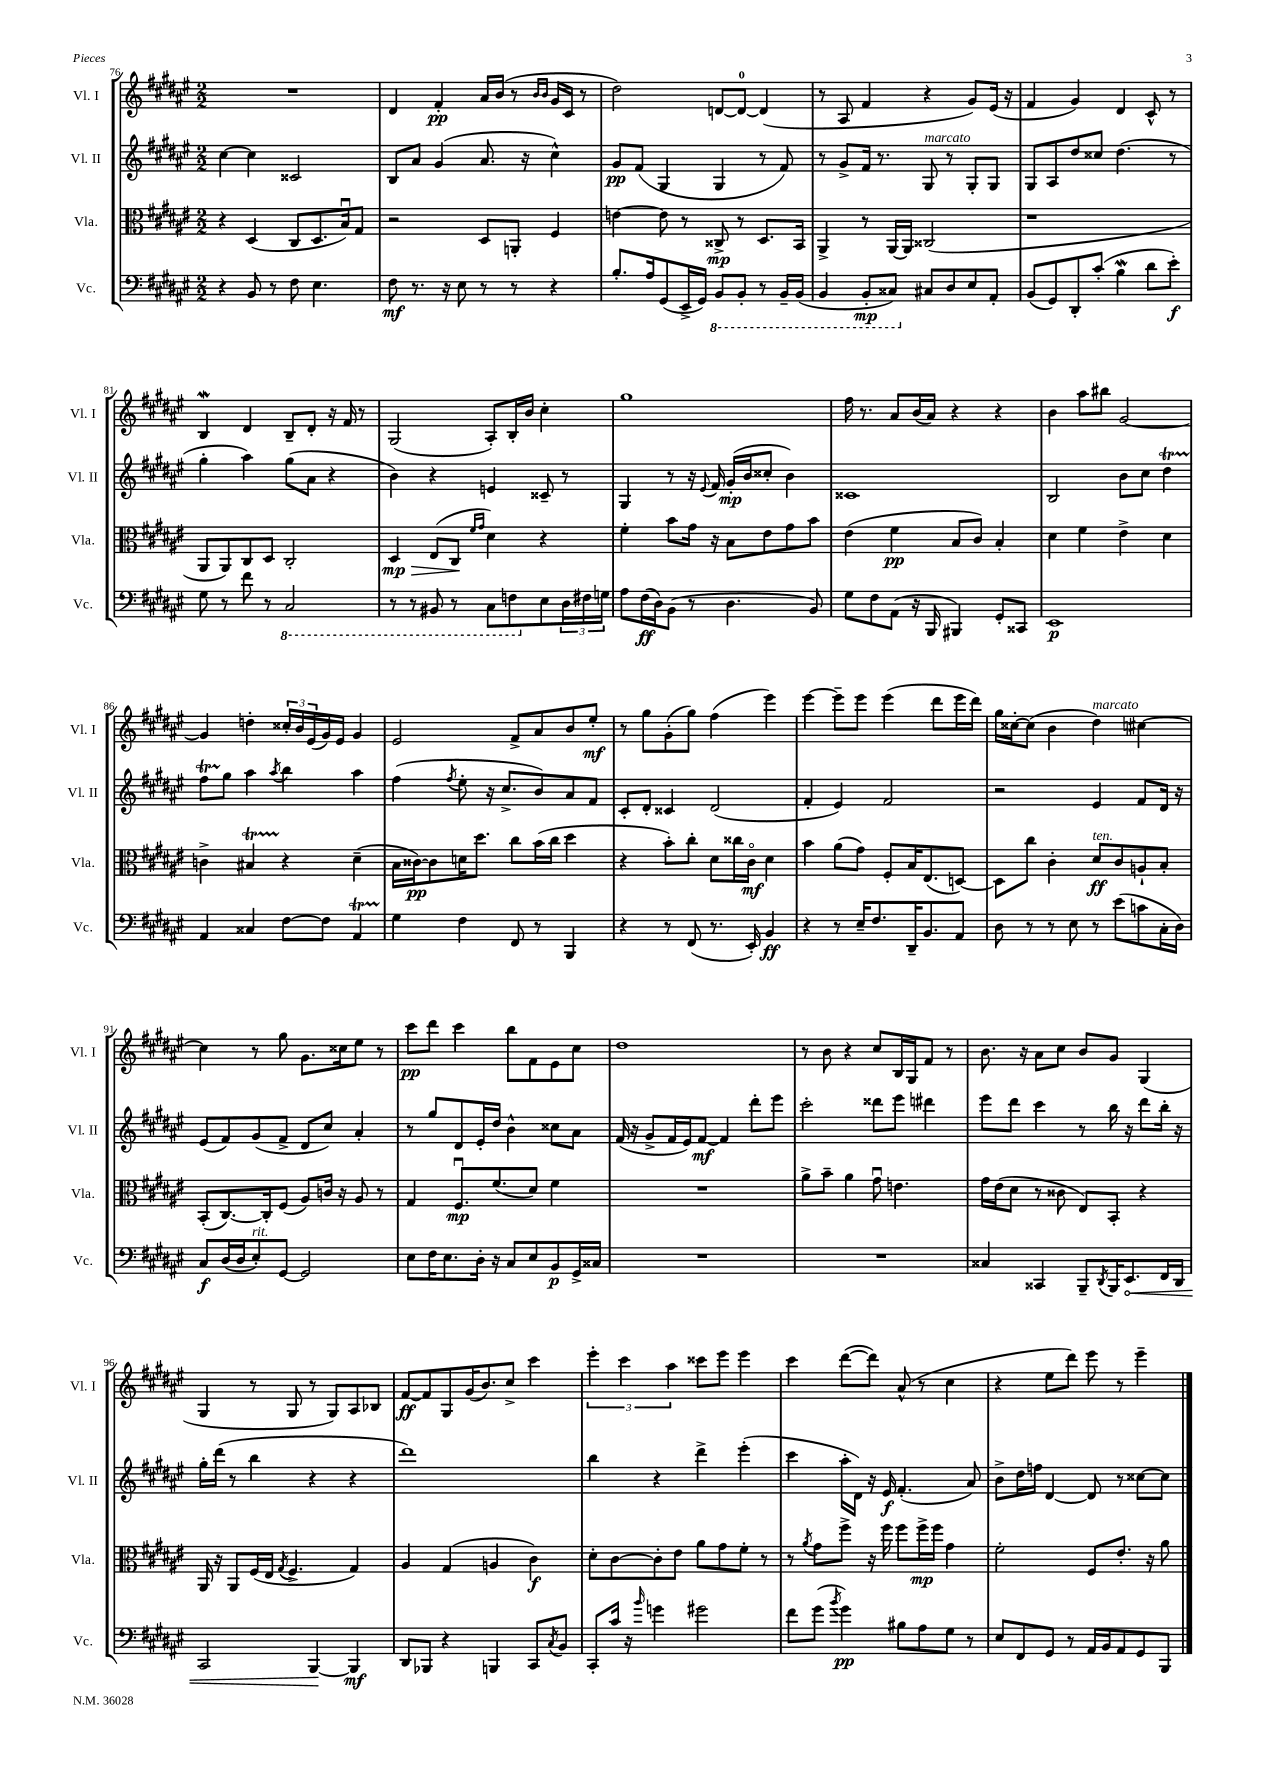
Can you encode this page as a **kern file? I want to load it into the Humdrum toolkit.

**kern	**dynam	**kern	**dynam	**kern	**dynam	**kern	**dynam
*part4	*part4	*part3	*part3	*part2	*part2	*part1	*part1
*staff4	*staff4	*staff3	*staff3	*staff2	*staff2	*staff1	*staff1
*I"Vc.	*	*I"Vla.	*	*I"Vl. II	*	*I"Vl. I	*
*I'Vc.	*	*I'Vla.	*	*I'Vl. II	*	*I'Vl. I	*
*clefF4	*	*clefC3	*	*clefG2	*	*clefG2	*
*k[f#c#g#d#a#e#]	*	*k[f#c#g#d#a#e#]	*	*k[f#c#g#d#a#e#]	*	*k[f#c#g#d#a#e#]	*
*M2/2	*	*M2/2	*	*M2/2	*	*M2/2	*
=76	=76	=76	=76	=76	=76	=76	=76
4r	.	4r	.	[4cc#\	.	1r	.
8BB/	.	(4D#/	.	4cc#\]	.	.	.
8r	.	.	.	.	.	.	.
8F#\	.	8C#/L	.	2c##X/	.	.	.
4.E#\	.	8.D#/	.	.	.	.	.
.	.	16Bu/k)	.	.	.	.	.
.	.	8G#/J	.	.	.	.	.
=77	=77	=77	=77	=77	=77	=77	=77
8F#\	mf	2r	.	8B/L	.	4d#/	.
8.r	.	.	.	8a#/J	.	.	.
.	.	.	.	(4g#/	.	4f#'/	pp
16r	.	.	.	.	.	.	.
8E#\	.	.	.	.	.	.	.
8r	.	8D#/L	.	8.a#/	.	16a#/LL	.
.	.	.	.	.	.	(16b/JJ	.
8r	.	8AAn'/J	.	.	.	8r	.
.	.	.	.	16r	.	.	.
.	.	.	.	.	.	16qqb/LL	.
.	.	.	.	.	.	16qqb/JJ	.
4r	.	4F#/	.	4cc#^^\)	.	16g#/LL	.
.	.	.	.	.	.	16c#/JJ	.
.	.	.	.	.	.	8r	.
=78	=78	=78	=78	=78	=78	=78	=78
8.B'/L	.	[4en\	.	8g#/L	pp	2dd#\)	.
.	.	.	.	(8f#/J	.	.	.
16A#/k	.	.	.	.	.	.	.
(8GG#/	.	8e\]	.	4G#/	.	.	.
16EE#^/L	.	8r	.	.	.	.	.
16GG#/JJ)	.	.	.	.	.	.	.
*8ba	*	*	*	*	*	*	*
8BBB/L	.	8C##X^/	mp	4G#/	.	[8dn/L	.
8BBB'/J	.	8r	.	.	.	8d/J_	.
8r	.	8.D#/L	.	8r	.	(4d/]	.
16BBB~/LL	.	.	.	8f#/)	.	.	.
(16BBB/JJ	.	16BB/Jk	.	.	.	.	.
=79	=79	=79	=79	=79	=79	=79	=79
4BBB/	.	4AA#^/	.	8r	.	8r	.
.	.	.	.	8g#^/L	.	8A#/	.
8BBB'/L	mp	8r	.	16f#/Jk	.	4f#/	.
.	.	.	.	8.r	.	.	.
8CC##X/J)	.	[16AA#/LL	.	.	.	.	.
.	.	16AA#/JJ]	.	.	.	.	.
*X8ba	*	*	*	*	*	*	*
!	!	!	!	!LO:TX:a:i:t=marcato	!	!	!
8C#X/L	.	(2C##X/	.	8G#/	.	4r	.
8D#/	.	.	.	8r	.	.	.
8E#/	.	.	.	8G#'/L	.	8g#/L)	.
8AA#'/J	.	.	.	8G#/J	.	(16e#/Jk	.
.	.	.	.	.	.	16r	.
=80	=80	=80	=80	=80	=80	=80	=80
(8BB/L	.	1r	.	8G#/L	.	4f#/	.
8GG#/)	.	.	.	8A#/	.	.	.
8DD#'/	.	.	.	8dd#/	.	4g#/)	.
(8c#'/J	.	.	.	8cc##X/J	.	.	.
4Bw\	.	.	.	(4.dd#\	.	4d#/	.
8d#\L	.	.	.	.	.	8c#^^/	.
8e#'\J)	f	.	.	8r	.	8r	.
!!LO:LB:g=z
=81	=81	=81	=81	=81	=81	=81	=81
8G#\	.	8AA#/L	.	4gg#'\	.	4Bw/	.
8r	.	8AA#/)	.	.	.	.	.
8f#\	.	8C#/	.	4aa#\)	.	4d#/	.
8r	.	8D#/J	.	.	.	.	.
*8ba	*	*	*	*	*	*	*
2CC#/	.	2C#'/	.	(8gg#\L	.	8B~/L	.
.	.	.	.	8a#\J	.	8d#'/J	.
.	.	.	.	4r	.	16r	.
.	.	.	.	.	.	16f#/	.
.	.	.	.	.	.	8r	.
=82	=82	=82	=82	=82	=82	=82	=82
!	!	!	!LO:HP:b	!	!	!	!
8r	.	4D#/	> mp	4b\)	.	(2G#/	.
8r	.	.	.	.	.	.	.
8BBB#X/	.	(8E#/L	.	4r	.	.	.
8r	.	8C#/J	.	.	.	.	.
.	.	16qqf#/LL	.	.	.	.	.
.	.	16qqg#/JJ	.	.	.	.	.
8CC#\L	.	4d#\)	]	4en/	.	8A#'/L)	.
8FFn\	.	.	.	.	.	16B'/L	.
.	.	.	.	.	.	16b/JJ	.
*X8ba	*	*	*	*	*	*	*
8E#\	.	4r	.	8c##X~/	.	4cc#'\	.
24D#\L	.	.	.	8r	.	.	.
24F#X\	.	.	.	.	.	.	.
24Gn\JJ	.	.	.	.	.	.	.
=83	=83	=83	=83	=83	=83	=83	=83
8A#\L	.	4f#'\	.	4G#/	.	1gg#	.
(16F#\L	ff	.	.	.	.	.	.
16D#\J)	.	.	.	.	.	.	.
(8BB\J	.	8b\L	.	8r	.	.	.
8r	.	16g#\Jk	.	16r	.	.	.
.	.	.	.	8qqe#/	.	.	.
.	.	16r	.	16f#/	.	.	.
4.D#\	.	8B\L	.	(16g#'/LL	mp	.	.
.	.	.	.	16b/J	.	.	.
.	.	8e#\	.	8cc##X'/J	.	.	.
.	.	8g#\	.	4b\)	.	.	.
8BB/)	.	8b\J	.	.	.	.	.
=84	=84	=84	=84	=84	=84	=84	=84
8G#\L	.	(4e#\	.	1c##X	.	16ff#\	.
.	.	.	.	.	.	8.r	.
8F#\	.	.	.	.	.	.	.
(8AA#\J	.	4f#\	pp	.	.	8a#/L	.
16r	.	.	.	.	.	(16b/L	.
16BBB/	.	.	.	.	.	16a#/JJ)	.
4BBB#X/)	.	8B/L	.	.	.	4r	.
.	.	8c#/J)	.	.	.	.	.
8GG#'/L	.	4B'/	.	.	.	4r	.
8CC##X/J	.	.	.	.	.	.	.
=85	=85	=85	=85	=85	=85	=85	=85
1EE#	p	4d#\	.	2B/	.	4b\	.
.	.	4f#\	.	.	.	8aa#\L	.
.	.	.	.	.	.	8bb#X\J	.
.	.	4e#^\	.	8b\L	.	[2g#/	.
.	.	.	.	8cc#\J	.	.	.
.	.	4d#\	.	4dd#T\	.	.	.
!!LO:LB:g=z
=86	=86	=86	=86	=86	=86	=86	=86
4AA#/	.	4cn^\	.	8ff#TTT\L	.	4g#/]	.
.	.	.	.	8gg#\J	.	.	.
4C##X/	.	4B#Xt/	.	4aa#\	.	4ddn'\	.
.	.	.	.	8qaa#/	.	.	.
[8F#\L	.	4r	.	4bb\	.	24cc##X'/LL	.
.	.	.	.	.	.	24b/	.
.	.	.	.	.	.	(24e#/	.
8F#\J]	.	.	.	.	.	16g#/)	.
.	.	.	.	.	.	16e#/JJ	.
4AA#t/	.	(4d#~\	.	4aa#\	.	4g#/	.
=87	=87	=87	=87	=87	=87	=87	=87
4G#\	.	16B\LL	.	(4ff#\	.	2e#/	.
.	.	[16c##X\J)	pp	.	.	.	.
.	.	8c##\]	.	.	.	.	.
.	.	.	.	8qff#/	.	.	.
4F#\	.	16dn\K	.	8ee#'\	.	.	.
.	.	8.dd#\J	.	.	.	.	.
.	.	.	.	16r	.	.	.
.	.	.	.	8.cc#^/L	.	.	.
8FF#/	.	8cc#\L	.	.	.	8f#^/L	.
8r	.	(16b\L	.	8b/)	.	8a#/	.
.	.	16cc#\JJ	.	.	.	.	.
4BBB/	.	4dd#\	.	8a#/	.	8b/	.
.	.	.	.	8f#/J	.	8ee#'/J	mf
=88	=88	=88	=88	=88	=88	=88	=88
4r	.	4r	.	8c#'/L	.	8r	.
.	.	.	.	8d#'/J	.	8gg#\L	.
8r	.	8b'\L)	.	4c##X/	.	(8g#'\	.
(8FF#/	.	8cc#'\J	.	.	.	8gg#\J)	.
8.r	.	8d#\L	.	(2d#/	.	(4ff#\	.
.	.	16cc##X\L	.	.	.	.	.
16EE#'/)	.	16c#\JJ	mf	.	.	.	.
4BB/	ff	4d#\	.	.	.	4eee#\)	.
=89	=89	=89	=89	=89	=89	=89	=89
4r	.	4b\	.	4f#'/	.	[4eee#\	.
8r	.	(8a#\L	.	4e#/)	.	8eee#~\L]	.
16E#~/KL	.	8g#\J)	.	.	.	8eee#\J	.
8.F#/	.	.	.	.	.	.	.
.	.	8F#'/L	.	2f#/	.	(4eee#\	.
16DD#~/K	.	16B/K	.	.	.	.	.
8.BB/	.	(8.E#/	.	.	.	.	.
.	.	.	.	.	.	8ddd#\L	.
8AA#/J	.	[8Dn/J)	.	.	.	16eee#\L	.
.	.	.	.	.	.	16ddd#\JJ)	.
=90	=90	=90	=90	=90	=90	=90	=90
8D#\	.	8D\L]	.	2r	.	16gg#\LL	.
.	.	.	.	.	.	[16cc##X'\J	.
8r	.	8cc#\J	.	.	.	(8cc##\J]	.
8r	.	4c#'\	.	.	.	4b\	.
8E#\	.	.	.	.	.	.	.
!	!	!	!	!	!	!LO:TX:a:i:t=marcato	!
!	!	!LO:TX:a:i:t=ten.	!	!	!	!	!
8r	.	8d#/L	ff	4e#/	.	4dd#\)	.
(8e#\L	.	8c#/	.	.	.	.	.
8cn\	.	8An`/	.	8f#/L	.	[4cc#X\	.
16C#'\L	.	8B'/J	.	16d#/Jk	.	.	.
16D#\JJ)	.	.	.	16r	.	.	.
!!LO:LB:g=z
=91	=91	=91	=91	=91	=91	=91	=91
8C#/L	f	(8BB'/L	.	(8e#/L	.	4cc#\]	.
(16D#/L	.	[8.C#/)	.	8f#/)	.	.	.
16D#/J	.	.	.	.	.	.	.
!LO:TX:a:i:t=rit.	!	!	!	!	!	!	!
8E#'/)	.	.	.	(8g#/	.	8r	.
.	.	16C#'/k]	.	.	.	.	.
[8GG#/J	.	(8F#/J	.	8f#^/J	.	8gg#\	.
2GG#/]	.	8A#/L)	.	8d#/L	.	8.g#\L	.
.	.	16cn/Jk	.	8cc#/J)	.	.	.
.	.	16r	.	.	.	16cc##X\k	.
.	.	8A#/	.	4a#'/	.	8ee#\J	.
.	.	8r	.	.	.	8r	.
=92	=92	=92	=92	=92	=92	=92	=92
8E#\L	.	4G#/	.	8r	.	8ccc#\L	pp
16F#\K	.	.	.	8gg#/L	.	8ddd#\J	.
8.E#\	.	.	.	.	.	.	.
.	.	8.F#u/L	mp	8d#/	.	4ccc#\	.
16D#'\Jk	.	.	.	16e#'/L	.	.	.
16r	.	(8.f#/	.	16dd#/JJ	.	.	.
8C#/L	.	.	.	4b^^\	.	8bb\L	.
8E#/	.	8d#/J)	.	.	.	8f#\	.
8BB/	p	4f#\	.	8cc##X\L	.	8e#\	.
16GG#^/L	.	.	.	8a#\J	.	8cc#\J	.
16C##X/JJ	.	.	.	.	.	.	.
=93	=93	=93	=93	=93	=93	=93	=93
1r	.	1r	.	(16f#/	.	1dd#	.
.	.	.	.	16r	.	.	.
.	.	.	.	8g#^/L	.	.	.
.	.	.	.	16f#/L	.	.	.
.	.	.	.	16e#/J)	.	.	.
.	.	.	.	[8f#/J	mf	.	.
.	.	.	.	4f#/]	.	.	.
.	.	.	.	8ddd#'\L	.	.	.
.	.	.	.	8eee#\J	.	.	.
=94	=94	=94	=94	=94	=94	=94	=94
1r	.	8a#^\L	.	2ccc#'\	.	8r	.
.	.	8b~\J	.	.	.	8b\	.
.	.	4a#\	.	.	.	4r	.
.	.	8g#u\	.	8ddd##X\L	.	8cc#/L	.
.	.	4.en\	.	8eee#\J	.	16B/L	.
.	.	.	.	.	.	16G#/J	.
.	.	.	.	4ddd#X\	.	8f#/J	.
.	.	.	.	.	.	8r	.
=95	=95	=95	=95	=95	=95	=95	=95
4C##X/	.	16g#\LL	.	8eee#\L	.	8.b\	.
.	.	(16e#\J	.	.	.	.	.
.	.	8d#\J	.	8ddd#\J	.	.	.
.	.	.	.	.	.	16r	.
4CC##X/	.	8r	.	4ccc#\	.	8a#\L	.
.	.	8c##X\	.	.	.	8cc#\J	.
8BBB~/L	.	8E#/L)	.	8r	.	8b/L	.
8qDD#/	.	.	.	.	.	.	.
16BBB/K	.	8BB'/J	.	16bb\	.	8g#/J	.
!	!LO:HP:b	!	!	!	!	!	!
8.EE#/	<	.	.	16r	.	.	.
.	.	4r	.	8ddd#\L	.	(4G#/	.
16FF#/L	.	.	.	16bb'\Jk	.	.	.
16DD#/JJ	.	.	.	16r	.	.	.
!!LO:LB:g=z
=96	=96	=96	=96	=96	=96	=96	=96
2CC#/	.	16AA#/	.	16gg#'\LL	.	4G#/	.
.	.	16r	.	(16ddd#\JJ	.	.	.
.	.	8AA#/L	.	8r	.	.	.
.	.	(16F#/L	.	4bb\	.	8r	.
.	.	16E#/JJ	.	.	.	.	.
.	.	8qG#/	.	.	.	.	.
.	.	4.F#^/	.	.	.	8G#/	.
[4BBB/	.	.	.	4r	.	8r	.
.	.	.	.	.	.	8G#/L)	.
4BBB/]	[ mf	4G#/)	.	4r	.	8A#/	.
.	.	.	.	.	.	8B-X/J	.
=97	=97	=97	=97	=97	=97	=97	=97
8DD#/L	.	4A#/	.	1ddd#)	.	[8f#/L	ff
8BBB-X/J	.	.	.	.	.	8f#/]	.
4r	.	(4G#/	.	.	.	8G#/	.
.	.	.	.	.	.	(16g#/K	.
.	.	.	.	.	.	8.b/)	.
4BBBn/	.	4An/	.	.	.	.	.
.	.	.	.	.	.	8cc#^/J	.
8CC#/L	.	4c#\)	f	.	.	4ccc#\	.
8qC#/	.	.	.	.	.	.	.
8BB/J	.	.	.	.	.	.	.
=98	=98	=98	=98	=98	=98	=98	=98
8CC#'/L	.	8d#'\L	.	4bb\	.	6eee#'\	.
16c#/Jk	.	[8c#\	.	.	.	.	.
.	.	.	.	.	.	6ccc#\	.
16r	.	.	.	.	.	.	.
16qqb/	.	.	.	.	.	.	.
4gn\	.	8c#'\]	.	4r	.	.	.
.	.	.	.	.	.	6aa#\	.
.	.	8e#\J	.	.	.	.	.
2g#X\	.	8a#\L	.	4ddd#^\	.	8ccc##X\L	.
.	.	8g#\	.	.	.	8eee#\J	.
.	.	8f#'\J	.	(4eee#'\	.	4eee#\	.
.	.	8r	.	.	.	.	.
=99	=99	=99	=99	=99	=99	=99	=99
8f#\L	.	8r	.	4ccc#\	.	4ccc#\	.
.	.	8qa#/	.	.	.	.	.
(8g#\J	.	8g#\L	.	.	.	.	.
8qb/	.	.	.	.	.	.	.
4g#\)	pp	8ff#^\J	.	16aa#'\LL	.	([8ddd#\L	.
.	.	.	.	16d#\JJ)	.	.	.
.	.	16r	.	16r	.	8ddd#\J])	.
.	.	16ff#\	.	16e#/	f	.	.
8B#X\L	.	8ff#\L	.	(4.f#'/	.	(8a#^^/	.
8A#\	.	16ff#^\L	mp	.	.	8r	.
.	.	16ff#\JJ	.	.	.	.	.
8G#\J	.	4g#\	.	.	.	4cc#\	.
8r	.	.	.	8a#/)	.	.	.
=100	=100	=100	=100	=100	=100	=100	=100
8E#/L	.	2f#'\	.	8b^\L	.	4r	.
8FF#/	.	.	.	16dd#\L	.	.	.
.	.	.	.	16ffn\JJ	.	.	.
8GG#/J	.	.	.	[4d#/	.	8ee#\L	.
8r	.	.	.	.	.	8ddd#\J)	.
16AA#/LL	.	8F#/L	.	8d#/]	.	8eee#\	.
16BB/J	.	.	.	.	.	.	.
8AA#/	.	8.e#'/J	.	8r	.	8r	.
8GG#/	.	.	.	[8cc##X\L	.	4eee#~\	.
.	.	16r	.	.	.	.	.
8BBB/J	.	8a#\	.	8cc##\J]	.	.	.
==	==	==	==	==	==	==	==
*-	*-	*-	*-	*-	*-	*-	*-
